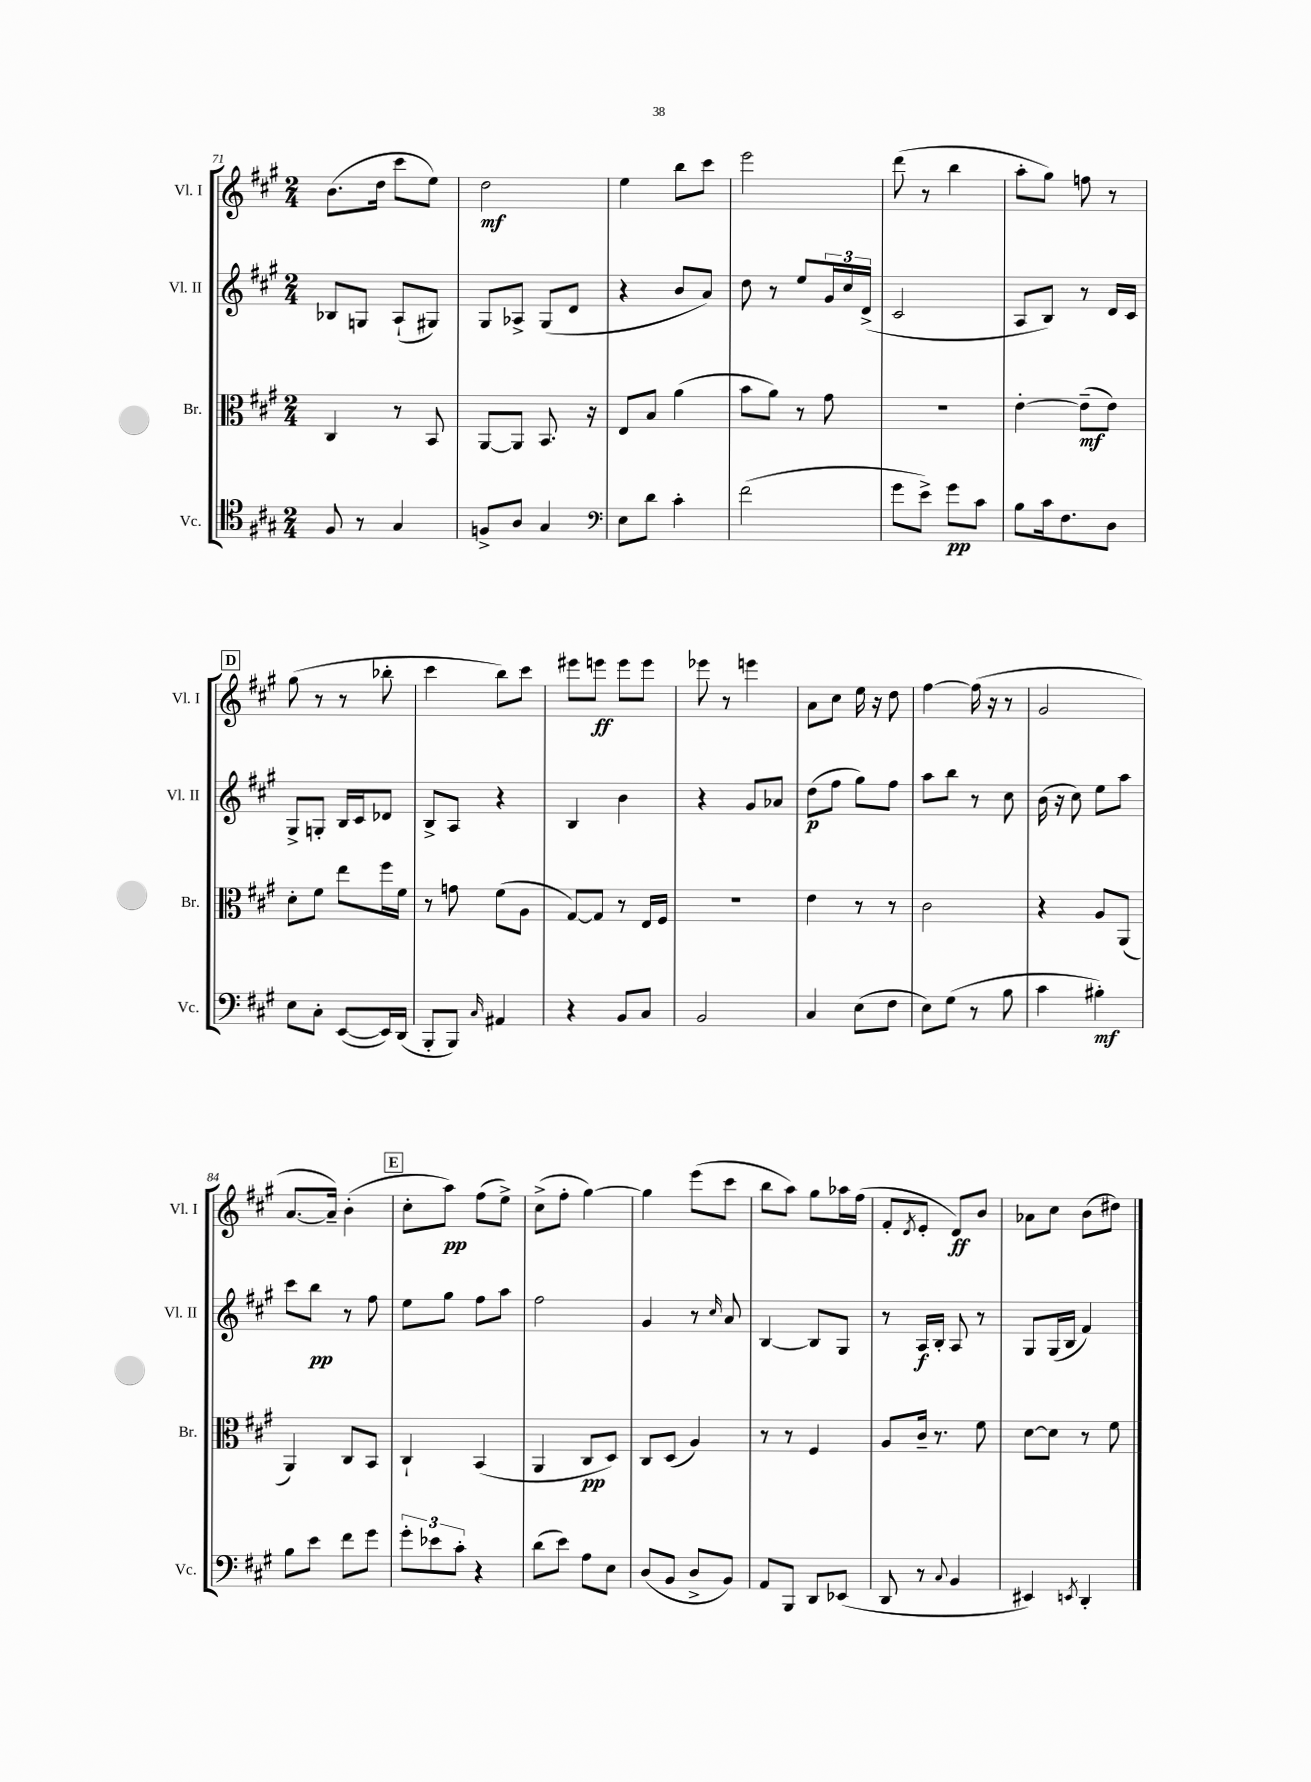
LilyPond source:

<<
\new StaffGroup <<
\new Staff = "s0" \with { instrumentName = "Vl. I" shortInstrumentName = "Vl. I" } {
    \clef treble \key a \major \numericTimeSignature \time 2/4
    b'8.( d''16 cis'''8 e''8) |
    d''2\mf |
    e''4 b''8 cis'''8 |
    e'''2 |
    d'''8( r8 b''4 |
    a''8-. gis''8) f''8 r8 |
    \mark \markup { \box "D" } gis''8( r8 r8 bes''8-. |
    cis'''4 b''8) cis'''8 |
    eis'''8 e'''8\ff e'''8 e'''8 |
    ees'''8 r8 e'''4 |
    a'8 cis''8 e''16 r16 d''8 |
    fis''4~ fis''16( r16 r8 |
    gis'2 |
    a'8.~ a'16--) b'4-.( |
    \mark \markup { \box "E" } cis''8-. a''8\pp) fis''8( e''8->) |
    cis''8->( fis''8-. gis''4~) |
    gis''4 e'''8( cis'''8 |
    b''8 a''8) gis''8 aes''16 fis''16( |
    fis'8-. \acciaccatura { d'8 } e'8-. d'8\ff) b'8 |
    aes'8 cis''8 b'8( dis''8) \bar "|." |
}
\new Staff = "s1" \with { instrumentName = "Vl. II" shortInstrumentName = "Vl. II" } {
    \clef treble \key a \major \numericTimeSignature \time 2/4
    bes8 g8 a8-!( gis8) |
    gis8 aes8-> gis8( d'8 |
    r4 b'8 a'8) |
    d''8 r8 e''8 \tuplet 3/2 { gis'16 cis''16 d'16->( } |
    cis'2 |
    a8 b8) r8 d'16 cis'16 |
    \mark \markup { \box "D" } gis8-> g8-. b16 cis'16 des'8 |
    b8-> a8 r4 |
    b4 b'4 |
    r4 gis'8 aes'8 |
    d''8\p( fis''8 gis''8) fis''8 |
    a''8 b''8 r8 cis''8 |
    b'16( r16 cis''8) e''8 a''8 |
    cis'''8 b''8\pp r8 fis''8 |
    \mark \markup { \box "E" } e''8 gis''8 fis''8 a''8 |
    fis''2 |
    gis'4 r8 \grace { cis''16 } a'8 |
    b4~ b8 gis8 |
    r8 a16\f b16-. a8 r8 |
    gis8 gis16( b16 fis'4) \bar "|." |
}
\new Staff = "s2" \with { instrumentName = "Br." shortInstrumentName = "Br." } {
    \clef alto \key a \major \numericTimeSignature \time 2/4
    cis4 r8 b,8 |
    a,8~ a,8 b,8. r16 |
    e8 b8 a'4( |
    b'8 a'8) r8 gis'8 |
    r2 |
    e'4~-. e'8--\mf( e'8) |
    \mark \markup { \box "D" } d'8-. fis'8 e''8 fis''16 fis'16 |
    r8 g'8 fis'8( a8 |
    gis8~) gis8 r8 e16 fis16 |
    R2 |
    e'4 r8 r8 |
    cis'2 |
    r4 a8 a,8( |
    a,4) cis8 b,8 |
    \mark \markup { \box "E" } cis4-! b,4( |
    a,4 cis8\pp d8) |
    cis8 d8( a4) |
    r8 r8 fis4 |
    a8 cis'16-- r8. fis'8 |
    d'8~ d'8 r8 fis'8 \bar "|." |
}
\new Staff = "s3" \with { instrumentName = "Vc." shortInstrumentName = "Vc." } {
    \clef tenor \key a \major \numericTimeSignature \time 2/4
    fis8 r8 gis4 |
    f8-> a8 gis4 |
    \clef bass e8 d'8 cis'4-. |
    fis'2( |
    gis'8 e'8->) gis'8\pp cis'8 |
    b8 cis'16 fis8. d8 |
    \mark \markup { \box "D" } e8 cis8-. e,8~( e,16) d,16( |
    b,,8-. b,,8) \grace { cis16 } ais,4 |
    r4 b,8 cis8 |
    b,2 |
    cis4 e8( fis8 |
    e8) gis8( r8 b8 |
    cis'4 bis4-.\mf) |
    b8 e'8 fis'8 gis'8 |
    \mark \markup { \box "E" } \tuplet 3/2 { gis'8-. ees'8 cis'8-. } r4 |
    d'8( e'8) a8 e8 |
    d8( b,8 d8-> b,8) |
    a,8 b,,8 d,8 ees,8( |
    d,8 r8 \appoggiatura { cis8 } b,4 |
    eis,4) \acciaccatura { e,8 } d,4-. \bar "|." |
}
>>
>>
\layout { \context { \Score currentBarNumber = #71 } }
